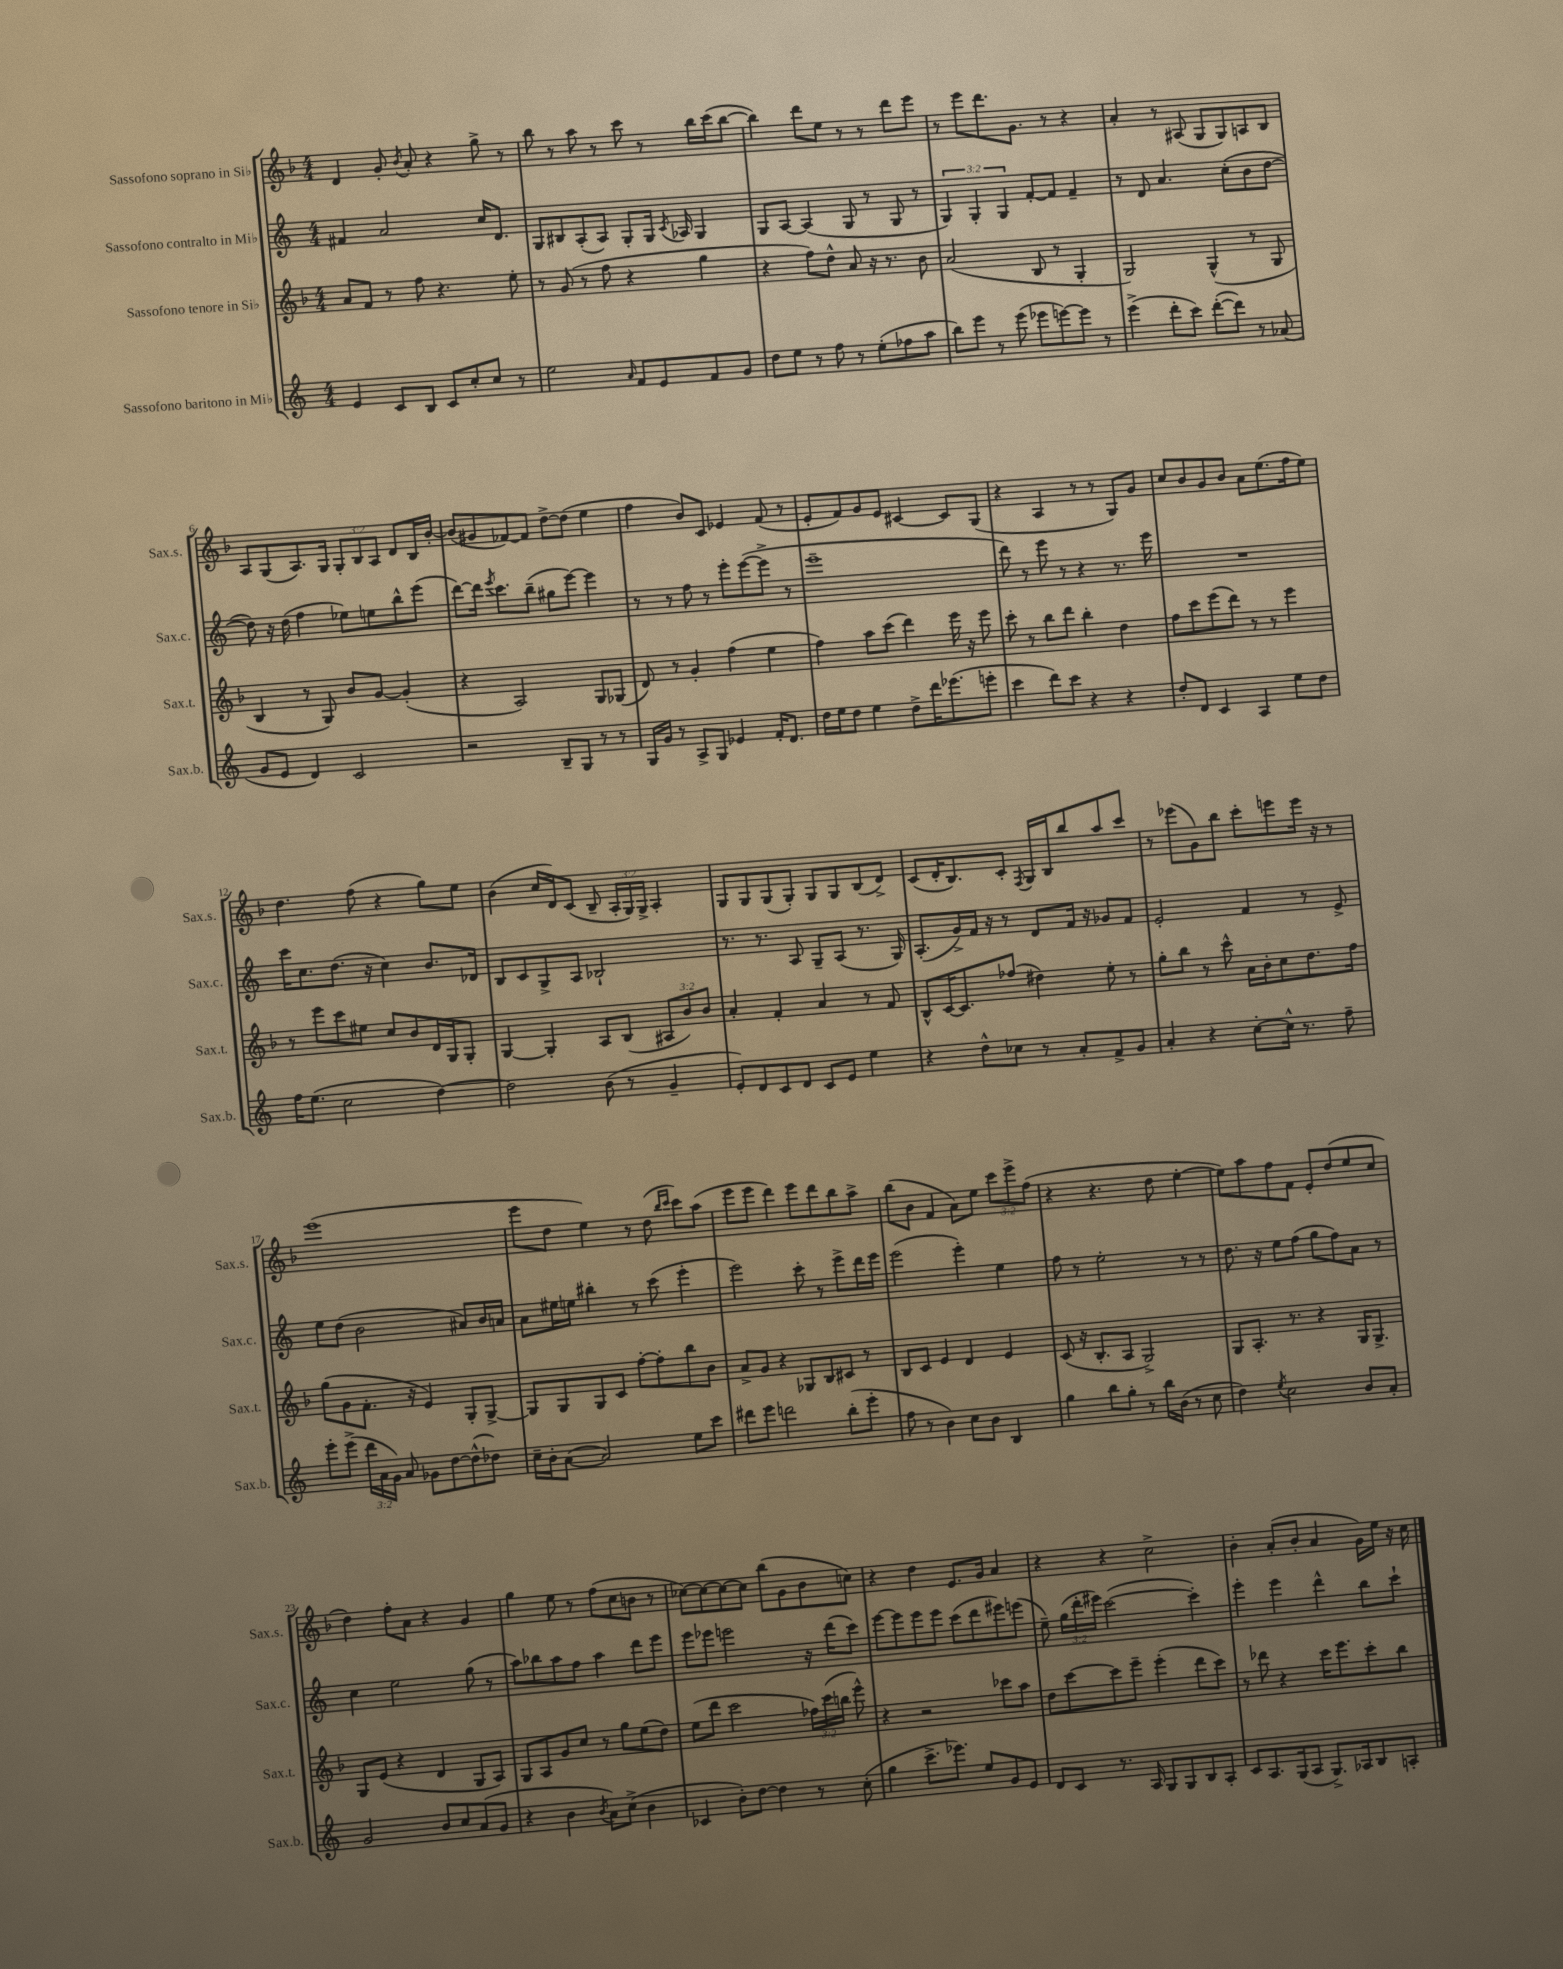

**kern	**kern	**kern	**kern
*staff4	*staff3	*staff2	*staff1
*clefG2	*clefG2	*clefG2	*clefG2
*k[]	*k[b-]	*k[]	*k[b-]
*M4/4	*M4/4	*M4/4	*M4/4
4e	8a	4f#	4d
.	8f	.	.
8c	8r	2a	8g'
.	.	.	8qb-
8B	8ff	.	8a'
8c	4.r	.	4r
8cc'	.	.	.
8cc	.	16cc	8gg^
.	.	8.d	.
8r	8ee'	.	8r
=	=	=	=
2ee	8r	8G	8bb-
.	(8g	8B#	8r
.	8r	(8A'	8aa
.	8ff	8A)	8r
16qqa	.	.	.
8f	4r	8G'	8ccc
8e	.	16G	8r
.	.	8qc	.
.	.	16A-	.
8f	4gg	4G	16bb-
.	.	.	(16ccc
8g	.	.	[8bb-
=	=	=	=
8dd	4r	8G	4bb-])
8ee	.	[8A	.
8r	8ff)	(4A]	8ddd
8ff	8dd^^	.	8ee
8r	8a	8G	8r
(8ee'	16r	8r	8r
.	8.r	.	.
8ff-	.	8G	8ddd
8aa	8b-	8r	8eee
=	=	=	=
8bb)	(2a	6G)	8r
8eee	.	.	8eee
.	.	6G'	.
8r	.	.	8.ddd
.	.	6G	.
(8eee	.	.	.
.	.	.	8.g
8eee-	8B-	[8f'	.
[8eee)	8r	8f]	8r
8eee]	4G'	4f~	4r
8r	.	.	.
=	=	=	=
(4eee^	2G)	8r	4a'
.	.	8d	.
8ddd'	.	4.a	8r
8ccc)	.	.	(8A#
([8ddd'	(4G^^	.	8G
8ddd])	.	(8cc'	8G)
8r	8r	8b	8A
(8a-	8G	[8dd	8B-
=	=	=	=
8g	4B-	8dd])	8A
8e	.	16r	(8G
.	.	(16dd	.
4d)	8r	4ff	8.A)
.	8G)	.	.
.	.	.	16G
2c	8b-	8ee-)	12G'
.	.	.	12B-
.	[8g	8ee	.
.	.	.	12A
.	(4g']	8bb^^	8d
.	.	(8eee	16B-
.	.	.	[16b-'
=	=	=	=
2r	4r	[8ddd)	(8b-]
.	.	16ddd]	8g#
.	.	8qeee	.
.	.	8.ccc	.
.	2A)	.	[8f-)
.	.	(8bb~	8f-]
8B~	.	8gg#	[8dd^
8G	.	[8eee)	(8dd]
8r	8G	4eee]	4ee
8r	(8G-	.	.
=	=	=	=
16G	8d)	8r	4ff
16g	.	.	.
8r	8r	8r	.
8A^	4g'	8ff	8b-)
8G	.	8r	8c
4e-	(4ff	8eee'	4e-
.	.	([8eee	.
16f'	4ee	8eee^]	(8f
8.d	.	.	.
.	.	8r	8r
=	=	=	=
16dd	4ff)	1eee~	8e'
16ee	.	.	.
8dd	.	.	8f)
4ee	8aa	.	8g
.	(8ccc	.	8e
8dd^	4ddd)	.	[4c#
16ddd	.	.	.
(8.eee-	.	.	.
.	16eee	.	8c#]
.	16r	.	.
8eee'	8eee	.	(8G
=	=	=	=
4ccc	8ccc'	8ddd)	4r
.	8r	8r	.
8ddd)	8bb-	8eee	4A
8ccc	8ddd	8r	.
4r	4bb-'	4r	8r
.	.	.	8r
4r	4dd	8.r	8G)
.	.	.	8g
.	.	16eee	.
=	=	=	=
8dd'	8ff	1r	8cc
8d	8ccc	.	8b-
4c	(8eee	.	8g
.	8ddd)	.	8b-
4A	8r	.	8a
.	8r	.	(8.ee
8ee	4eee	.	.
.	.	.	16ff
8dd	.	.	8ee)
=	=	=	=
16ff	8r	16ccc	4.dd
(8.ee	.	8.cc	.
.	8eee	.	.
2cc	8ccc	(8.dd	.
.	8ee#	.	(8ff
.	.	16r	.
.	8cc	4cc)	4r
.	8b-	.	.
[4dd)	16d	8.b	8gg)
.	16G	.	.
.	8G'	.	8ee
.	.	16d-	.
=	=	=	=
2dd]	[4G	8B	(4b-
.	.	8c	.
.	4G']	8G^	16cc
.	.	.	16d)
.	.	8A	(8c
(8b	8A	2B-`	8B-~
8r	(8B-	.	24A'
.	.	.	24G)
.	.	.	24G^
4g~	12A#	.	4A'
.	12b-)	.	.
.	12b-	.	.
=	=	=	=
8e')	4a'	8.r	8G
8d	.	.	8G
.	.	8.r	.
8c	4f'	.	(8G
8d	.	8A	8G')
8c	4a	8G~	8G
8e	.	(8A	8G
4ee	8r	8.r	(8B-
.	8f	.	8d^)
.	.	16G)	.
=	=	=	=
4r	8B-^^	(8.A'	(8c
.	[16c	.	16d'
.	8.c]	16g^)	8.B-)
8dd^^	.	16f	.
.	.	16r	.
8cc-	(8ff-	8r	8c'
.	.	.	8qF
8r	4dd#)	8d	16G
.	.	.	16B-
8a'	.	16f	8bb-
.	.	16r	.
8f^	8ee'	8g-	8aa
8g	8r	8f	8ccc
=	=	=	=
4a'	8gg'	2e'	8r
.	8bb-	.	(8eee-
4r	8r	.	8g)
.	8ccc^^	.	8bb-
[8cc'	16a	4f	8ccc'
.	16b-'	.	.
16cc^^]	8cc	.	8eee
8.r	.	.	.
.	8.dd	8r	16eee
.	.	.	16r
8ff~	.	8e^	8r
.	16ff	.	.
=	=	=	=
8eee'	(8gg	8ee	(1eee
(8eee^	8g	(8dd	.
24ddd	8.f'	2b	.
24a	.	.	.
24g)	.	.	.
8a	.	.	.
.	16r	.	.
8g-	4e)	.	.
[8dd	.	.	.
(8dd^^]	8G'	8a#)	.
8dd-)	[8G^	16b	.
.	.	16a	.
=	=	=	=
16cc~	8G]	8a	8eee
16b'	.	.	.
([8a	8G	16ee#	8dd
.	.	16ee	.
2a])	8G	4bb#'	4ee)
.	8c	.	.
.	[8ff'	8r	8r
.	8ff']	(8ccc	(8dd
.	.	.	16qqbb-
.	.	.	16qqccc
8ee	8bb-	4eee'	8ccc)
8ccc	8b-	.	(8aa
=	=	=	=
8ddd#	8a^	2eee)	8eee
8eee	8g	.	8eee
2ddd	4r	.	4ddd)
.	8G-	8ccc'	8eee
.	8B-	8r	8ddd
(8bb'	8c#	8eee^	8bb-
8eee'	8r	16ddd	8aa^
.	.	16eee	.
=	=	=	=
8ff	8B-	(2eee	(8bb-
8r	8c	.	8b-
4b)	4e	.	4f
8cc	4d	4eee')	8a)
8b	.	.	8ee
4B	4e	4ee	12ccc
.	.	.	12eee^
.	.	.	(12ff
=	=	=	=
4gg	(8c	8ff	4r
.	16r	8r	.
.	8.B-'	.	.
8bb	.	2ee'	4.r
8gg'	8A	.	.
8r	2G^)	.	.
16bb	.	.	8dd
(16b	.	.	.
8r	.	8r	[4ee'
8cc	.	8r	.
=	=	=	=
4dd)	8G	8.dd	8ee])
.	8.A'	.	8aa
.	.	16r	.
8qee	.	.	.
2cc	.	8ee	8ff
.	8.r	.	.
.	.	(8ff	8f
.	4r	8gg	8e'
.	.	8ff)	(8dd
8b	16G	8a	8ee
.	8.G^	.	.
8a'	.	8r	8cc
=	=	=	=
2g	8G	4cc	4dd)
.	(8e	.	.
.	4r	2ee	8ff'
.	.	.	8a
8b	4d	.	4r
8cc	.	.	.
(8a	8G	(8gg	4g
8g	8A)	8r	.
=	=	=	=
4r	8G	8aa)	4gg
.	8A	8bb-	.
4b	8g	8aa	8ee
.	8cc	8ff	8r
8qb	.	.	.
8a)	8r	4aa	(8ff
(8cc^	8gg	.	8cc
4b	(8ee	8ddd	8b
.	8dd)	8eee	8r
=	=	=	=
4c-	(8ee	8eee	[8cc-)
.	8ddd	8eee-	8cc-_
8b')	2ccc	2eee	8cc-_
[8dd	.	.	8cc-]
4dd]	.	.	(8bb-
.	.	.	8g
8r	24ff-)	16r	8b-
.	(24ccc	.	.
.	.	(16ddd	.
.	24bb	.	.
(8cc'	8eee^^)	8ccc)	8cc)
=	=	=	=
4gg	4r	[8eee	4r
.	.	8eee]	.
8.ccc^	2r	8eee	4dd
.	.	8eee	.
8.eee-)	.	.	.
.	.	(8ccc	8.e
8ee	.	8ddd	.
.	.	.	16g
8g	8ccc-	8eee#)	4a
8e	8aa	(8eee	.
=	=	=	=
8d	8dd	8ee~)	4r
8c	[8ccc	(24gg	.
.	.	24ddd'	.
.	.	24eee#)	.
8.r	8ccc]	([2ccc	4r
.	8eee~	.	.
16A	.	.	.
8G	(4eee'	.	2cc^
8G	.	.	.
8B	8ddd	4ccc'])	.
8A'	8ccc)	.	.
=	=	=	=
8c	8r	4eee'	4b-'
8.A	8ddd-	.	.
.	4r	4eee	(8a'
(16G	.	.	.
8A	.	.	8b-'
8.G^)	16ccc	4ddd^^	4a
.	8.eee	.	.
16A-	.	.	.
8B	8ccc'	8bb	16g)
.	.	.	16ee
8A'	8bb-	8ccc`	16r
.	.	.	16cc
==	==	==	==
*-	*-	*-	*-
